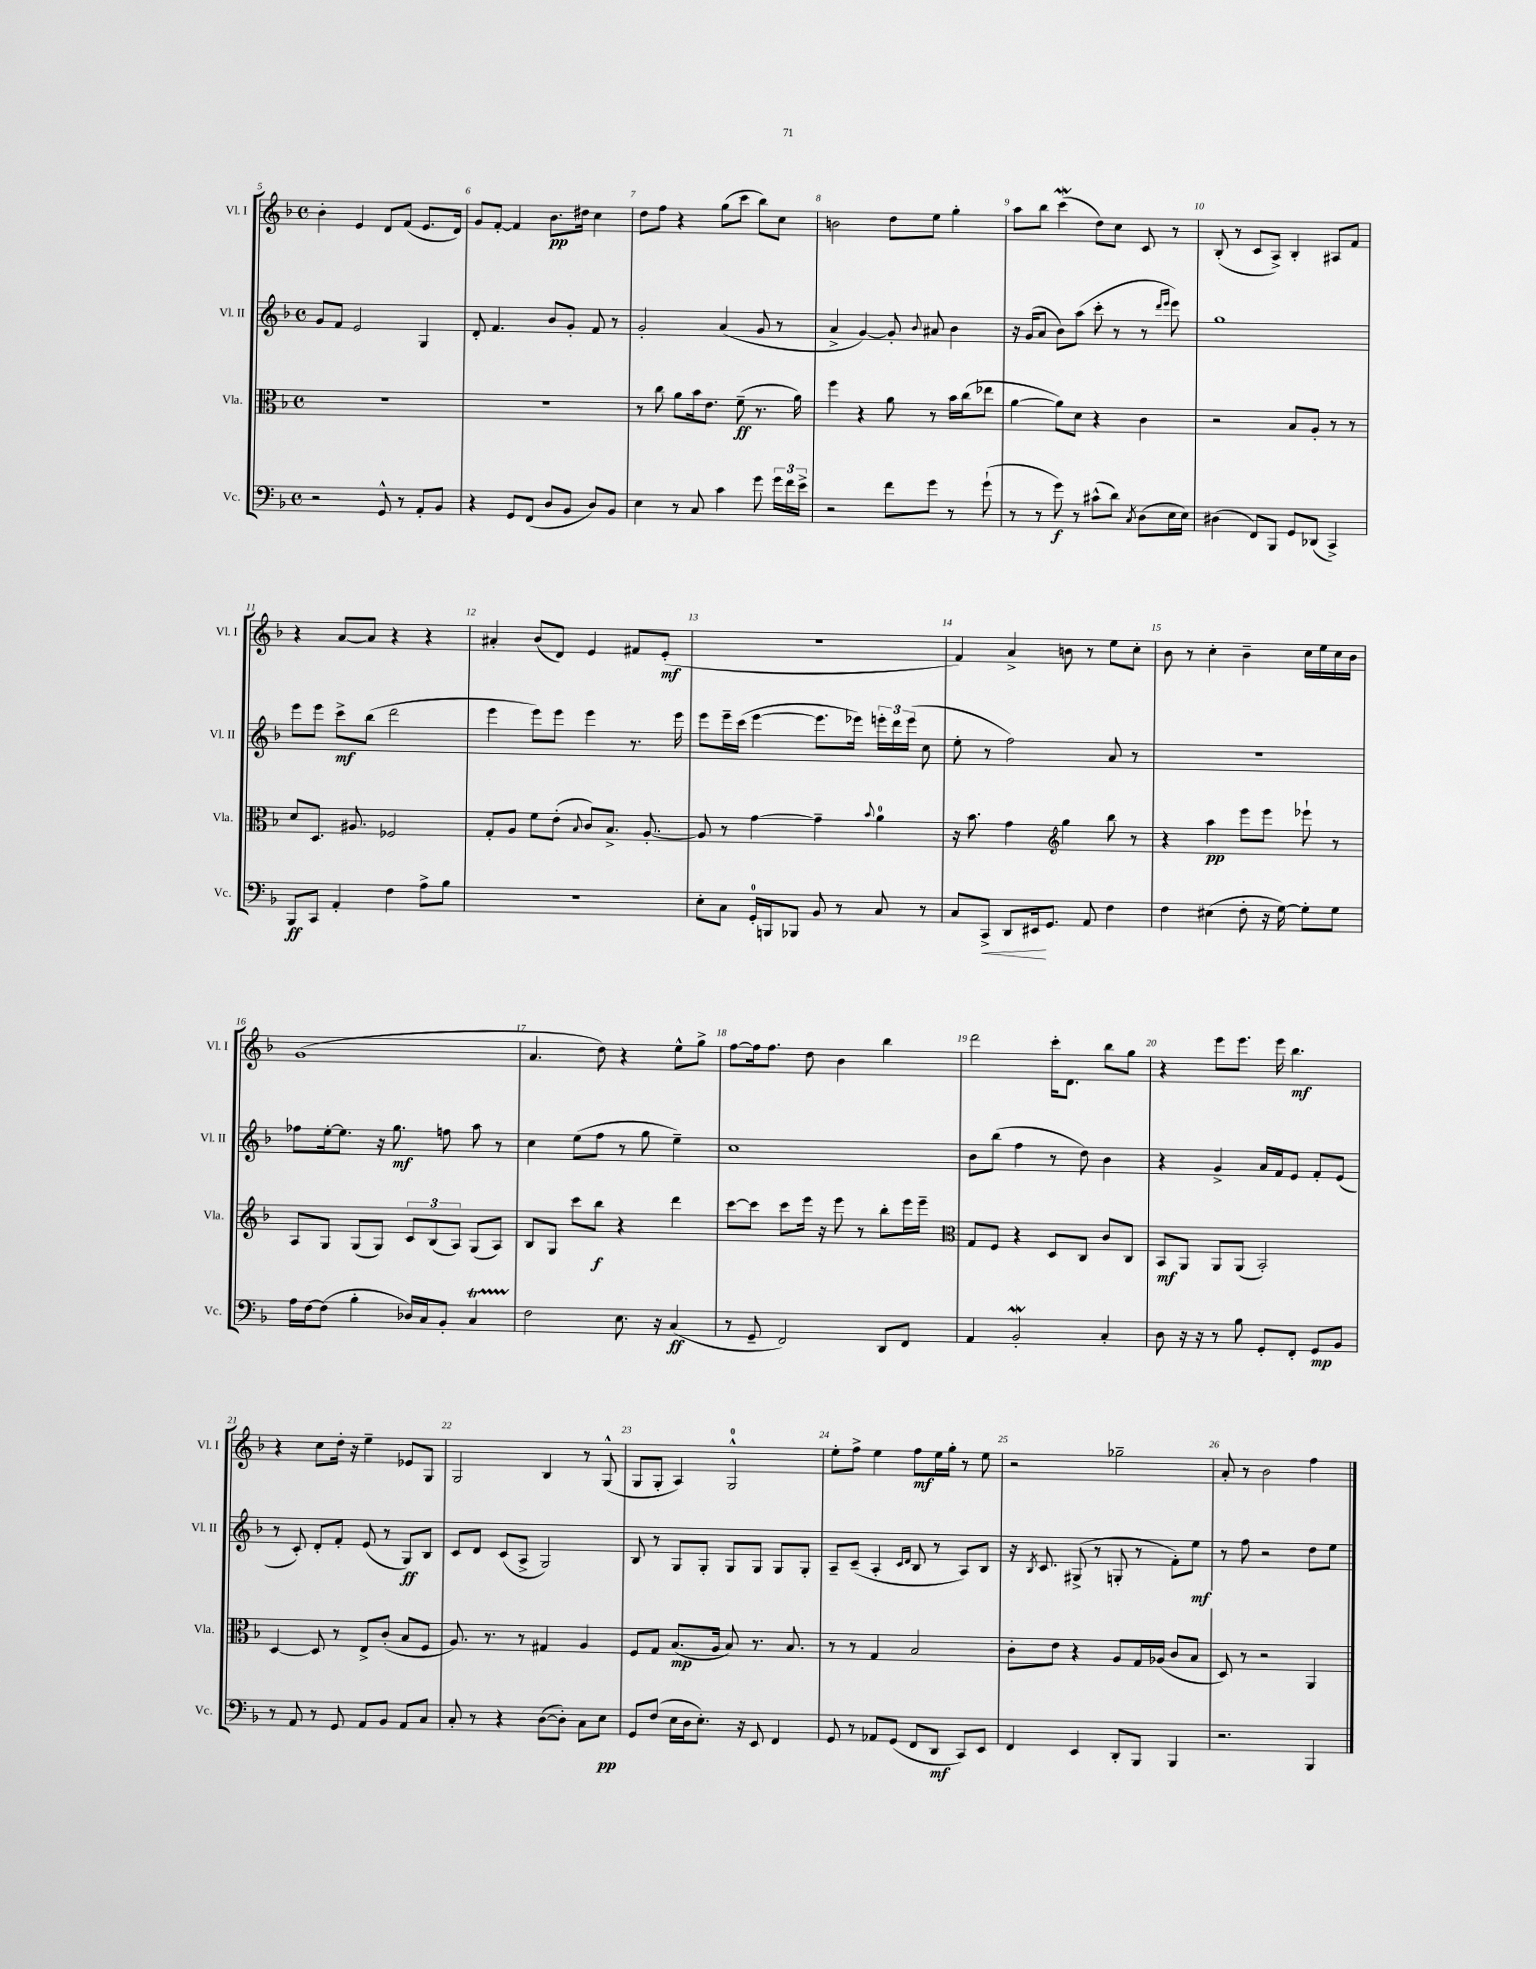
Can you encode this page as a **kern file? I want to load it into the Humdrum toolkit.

**kern	**dynam	**kern	**dynam	**kern	**dynam	**kern	**dynam
*part4	*part4	*part3	*part3	*part2	*part2	*part1	*part1
*staff4	*staff4	*staff3	*staff3	*staff2	*staff2	*staff1	*staff1
*I"Vc.	*	*I"Vla.	*	*I"Vl. II	*	*I"Vl. I	*
*I'Vc.	*	*I'Vla.	*	*I'Vl. II	*	*I'Vl. I	*
*clefF4	*	*clefC3	*	*clefG2	*	*clefG2	*
*k[b-]	*	*k[b-]	*	*k[b-]	*	*k[b-]	*
*M4/4	*	*M4/4	*	*M4/4	*	*M4/4	*
*met(c)	*	*met(c)	*	*met(c)	*	*met(c)	*
=5	=5	=5	=5	=5	=5	=5	=5
2r	.	1r	.	8g/L	.	4b-'\	.
.	.	.	.	8f/J	.	.	.
.	.	.	.	2e/	.	4e/	.
8GG^^/	.	.	.	.	.	8d/L	.
8r	.	.	.	.	.	(8f/J	.
8AA'/L	.	.	.	4G/	.	8.e/L	.
8BB-/J	.	.	.	.	.	.	.
.	.	.	.	.	.	16d/Jk)	.
=6	=6	=6	=6	=6	=6	=6	=6
4r	.	1r	.	8d'/	.	8g/L	.
.	.	.	.	4.f/	.	[8f'/J	.
8GG/L	.	.	.	.	.	4f/]	.
(8FF/J	.	.	.	.	.	.	.
8D/L	.	.	.	8b-/L	.	8.b-\L	pp
8BB-/J	.	.	.	8g'/J	.	.	.
.	.	.	.	.	.	16dd#X\Jk	.
8D/L)	.	.	.	8f/	.	4cc\	.
8BB-/J	.	.	.	8r	.	.	.
=7	=7	=7	=7	=7	=7	=7	=7
4E\	.	8r	.	2g'/	.	8dd\L	.
.	.	8cc\	.	.	.	8ff\J	.
8r	.	8a\L	.	.	.	4r	.
8C/	.	16b-\k	.	.	.	.	.
.	.	8.e\J	.	.	.	.	.
4c\	.	.	.	(4a/	.	(8gg\L	.
.	.	(8f~\	ff	.	.	8ccc\J	.
8g\	.	8.r	.	8g/	.	8bb-\L)	.
24g\LL	.	.	.	8r	.	8cc\J	.
24f\	.	.	.	.	.	.	.
.	.	16a\)	.	.	.	.	.
24e^\JJ	.	.	.	.	.	.	.
=8	=8	=8	=8	=8	=8	=8	=8
2r	.	4ff\	.	4a^/	.	2bn\	.
.	.	4r	.	[4g/)	.	.	.
8f\L	.	8a\	.	8g'/]	.	8dd\L	.
.	.	.	.	8qqb-/	.	.	.
8g\J	.	8r	.	8a#X/	.	8ee\J	.
8r	.	16b-\LL	.	4b-\	.	4gg'\	.
.	.	(16cc\J	.	.	.	.	.
(8g`\	.	8ee-X\J	.	.	.	.	.
=9	=9	=9	=9	=9	=9	=9	=9
8r	.	[4a\	.	16r	.	8aa\L	.
.	.	.	.	(16g/KL	.	.	.
8r	.	.	.	8a/J	.	8bb-\J	.
8g\)	f	8a\L])	.	8b-\L)	.	(4cccW\	.
8r	.	8d\J	.	(8aa\J	.	.	.
(8c#X^^\L	.	4r	.	8ccc'\	.	8dd\L)	.
8d\J)	.	.	.	8r	.	8cc\J	.
8qC/	.	.	.	.	.	.	.
(8D\L	.	4c\	.	8r	.	8c/	.
.	.	.	.	16qqddd/LL	.	.	.
.	.	.	.	16qqeee/JJ	.	.	.
16E\L	.	.	.	8eee\)	.	8r	.
16E\JJ)	.	.	.	.	.	.	.
=10	=10	=10	=10	=10	=10	=10	=10
(4D#X\	.	2r	.	1gg	.	(8B-'/	.
.	.	.	.	.	.	8r	.
8FF/L)	.	.	.	.	.	8c/L	.
8BBB-/J	.	.	.	.	.	8A^/J)	.
8GG/L	.	8B-/L	.	.	.	4B-'/	.
(8DD-X/J	.	8A'/J	.	.	.	.	.
4CC^/)	.	8r	.	.	.	8A#X/L	.
.	.	8r	.	.	.	8f/J	.
!!LO:LB:g=z
=11	=11	=11	=11	=11	=11	=11	=11
8BBB-/L	ff	8d/L	.	8eee\L	.	4r	.
8CC/J	.	8.D/J	.	8eee\J	.	.	.
4AA'/	.	.	.	8ccc^\L	mf	[8a/L	.
.	.	8.A#X/	.	.	.	.	.
.	.	.	.	(8bb-\J	.	8a/J]	.
4F\	.	2F-X/	.	2ddd\	.	4r	.
8A^\L	.	.	.	.	.	4r	.
8B-\J	.	.	.	.	.	.	.
=12	=12	=12	=12	=12	=12	=12	=12
1r	.	8G'/L	.	4eee\	.	4a#X'/	.
.	.	8A/J	.	.	.	.	.
.	.	8f\L	.	8eee\L)	.	(8b-/L	.
.	.	(8e'\J	.	8eee\J	.	8d/J)	.
.	.	8qqB-/	.	.	.	.	.
.	.	8c/L)	.	4eee\	.	4e/	.
.	.	8.B-^/J	.	.	.	.	.
.	.	.	.	8.r	.	8f#X/L	.
.	.	[8.A'/	.	.	.	.	.
.	.	.	.	.	.	(8e'/J	mf
.	.	.	.	16eee\	.	.	.
=13	=13	=13	=13	=13	=13	=13	=13
8E'\L	.	8A/]	.	8eee\L	.	1r	.
8C\J	.	8r	.	16eee~\L	.	.	.
.	.	.	.	(16ccc\JJ	.	.	.
16GG'/LL	.	[4g\	.	[4eee\	.	.	.
16BBBn/J	.	.	.	.	.	.	.
8BBB-X/J	.	.	.	.	.	.	.
8BB-/	.	4g~\]	.	8.eee\L]	.	.	.
8r	.	.	.	.	.	.	.
.	.	.	.	16eee-X\Jk)	.	.	.
.	.	8qqb-/	.	.	.	.	.
8C/	.	4a\	.	24eeen'\LL	.	.	.
.	.	.	.	24ddd\	.	.	.
.	.	.	.	(24eee\JJ	.	.	.
8r	.	.	.	8cc\	.	.	.
=14	=14	=14	=14	=14	=14	=14	=14
8C/L	.	16r	.	8ee'\	.	4f/)	.
.	.	8.b-\	.	.	.	.	.
!	!LO:HP:b	!	!	!	!	!	!
8CC^/J	<	.	.	8r	.	.	.
8DD/L	.	4g\	.	2ff\)	.	4a^/	.
16EE#X/k	.	.	.	.	.	.	.
8.GG/J	[	.	.	.	.	.	.
*	*	*clefG2	*	*	*	*	*
.	.	4gg\	.	.	.	8bn\	.
8AA/	.	.	.	.	.	8r	.
4F\	.	8bb-\	.	8a/	.	8ee\L	.
.	.	8r	.	8r	.	8cc'\J	.
=15	=15	=15	=15	=15	=15	=15	=15
4F\	.	4r	.	1r	.	8b-\	.
.	.	.	.	.	.	8r	.
(4E#X\	.	4aa\	pp	.	.	4cc'\	.
8F'\	.	8eee\L	.	.	.	4b-~\	.
16r	.	8eee\J	.	.	.	.	.
[16G\)	.	.	.	.	.	.	.
8G'\L]	.	8eee-X`\	.	.	.	16cc\LL	.
.	.	.	.	.	.	16ee\	.
8G\J	.	8r	.	.	.	16cc\	.
.	.	.	.	.	.	16b-\JJ	.
!!LO:LB:g=z
=16	=16	=16	=16	=16	=16	=16	=16
16A\LL	.	8A/L	.	8ff-X\L	.	(1g	.
[16F\J	.	.	.	.	.	.	.
(8F\J]	.	8G/J	.	[16ee'\k	.	.	.
.	.	.	.	8.ee\J]	.	.	.
4B-'\	.	(8G/L	.	.	.	.	.
.	.	8G/J)	.	16r	.	.	.
.	.	.	.	8.gg\	mf	.	.
16D-X/LL)	.	12c/L	.	.	.	.	.
16C/J	.	.	.	.	.	.	.
.	.	(12B-/	.	.	.	.	.
8BB-'/J	.	.	.	8ffn\	.	.	.
.	.	12A/J)	.	.	.	.	.
4CT/	.	(8G/L	.	8aa\	.	.	.
.	.	8A/J)	.	8r	.	.	.
=17	=17	=17	=17	=17	=17	=17	=17
2F\	.	8B-/L	.	4cc\	.	4.a/	.
.	.	8G/J	.	.	.	.	.
.	.	8ccc\L	.	(8ee\L	.	.	.
.	.	8bb-\J	f	8ff\J	.	8dd\)	.
8.E\	.	4r	.	8r	.	4r	.
.	.	.	.	8gg\	.	.	.
16r	.	.	.	.	.	.	.
(4C/	ff	4ddd\	.	4ee~\)	.	8ee^^\L	.
.	.	.	.	.	.	8gg^\J	.
=18	=18	=18	=18	=18	=18	=18	=18
8r	.	[8ccc\L	.	1cc	.	[8ff\L	.
8GG~/	.	8ccc\J]	.	.	.	16ff\k]	.
.	.	.	.	.	.	8.ff\J	.
2FF/)	.	8ccc\L	.	.	.	.	.
.	.	16eee\Jk	.	.	.	8dd\	.
.	.	16r	.	.	.	.	.
.	.	8eee\	.	.	.	4b-\	.
.	.	8r	.	.	.	.	.
8DD/L	.	8bb-'\L	.	.	.	4bb-\	.
8FF/J	.	16eee\L	.	.	.	.	.
.	.	16eee~\JJ	.	.	.	.	.
=19	=19	=19	=19	=19	=19	=19	=19
*	*	*clefC3	*	*	*	*	*
4AA/	.	8G/L	.	8b-\L	.	2ddd\	.
.	.	8F/J	.	(8bb-\J	.	.	.
2BB-w'/	.	4r	.	4ff\	.	.	.
.	.	8D/L	.	8r	.	16ccc'\KL	.
.	.	.	.	.	.	8.d\J	.
.	.	8C/J	.	8dd\)	.	.	.
4C'/	.	8c/L	.	4b-\	.	8bb-\L	.
.	.	8C/J	.	.	.	8gg\J	.
=20	=20	=20	=20	=20	=20	=20	=20
8D\	.	8BB-/L	mf	4r	.	4r	.
16r	.	8AA/J	.	.	.	.	.
16r	.	.	.	.	.	.	.
8r	.	8AA/L	.	4g^/	.	8eee\L	.
8B-\	.	(8AA/J	.	.	.	8.eee\J	.
8GG'/L	.	2BB-'/)	.	16a/LL	.	.	.
.	.	.	.	16f/J	.	16eee\	.
8FF'/J	.	.	.	8e/J	.	4.bb-\	mf
8GG/L	mp	.	.	8f'/L	.	.	.
8BB-/J	.	.	.	(8e/J	.	.	.
!!LO:LB:g=z
=21	=21	=21	=21	=21	=21	=21	=21
8r	.	[4D/	.	8r	.	4r	.
8AA/	.	.	.	8c'/)	.	.	.
8r	.	8D/]	.	8d'/L	.	8cc\L	.
8GG/	.	8r	.	8f'/J	.	16dd'\Jk	.
.	.	.	.	.	.	16r	.
8AA/L	.	8E^/L	.	(8e/	.	4ee~\	.
8BB-/J	.	(8c'/J	.	8r	.	.	.
8AA/L	.	8B-/L	.	8G/L)	ff	8e-X/L	.
8C/J	.	8F/J	.	8B-/J	.	8G/J	.
=22	=22	=22	=22	=22	=22	=22	=22
8C'/	.	8.A/)	.	8c/L	.	2G/	.
8r	.	.	.	8d/J	.	.	.
.	.	8.r	.	.	.	.	.
4r	.	.	.	(8c/L	.	.	.
.	.	8r	.	8A^/J	.	.	.
([8D\L	.	4G#X/	.	2G/)	.	4B-/	.
8D'\J])	.	.	.	.	.	.	.
8C\L	.	4A/	.	.	.	8r	.
8E\J	pp	.	.	.	.	(8G^^/	.
=23	=23	=23	=23	=23	=23	=23	=23
8GG/L	.	8F/L	.	8B-/	.	8G/L	.
(8F/J	.	8G/J	.	8r	.	8G'/J	.
16E\LL	.	(8.B-/L	mp	8G/L	.	4A/)	.
16D\J	.	.	.	.	.	.	.
8.E'\J)	.	.	.	8G'/J	.	.	.
.	.	16A/Jk	.	.	.	.	.
.	.	8B-/)	.	8G/L	.	2G^^/	.
16r	.	.	.	.	.	.	.
8EE/	.	8.r	.	8G/J	.	.	.
4FF/	.	.	.	8G/L	.	.	.
.	.	8.B-/	.	.	.	.	.
.	.	.	.	8G'/J	.	.	.
=24	=24	=24	=24	=24	=24	=24	=24
8GG/	.	8r	.	8A~/L	.	8ee'\L	.
8r	.	8r	.	(8c~/J	.	8ff^\J	.
8AA-X/L	.	4G/	.	4A'/	.	4ee\	.
(8GG/J	.	.	.	.	.	.	.
.	.	.	.	16qqc/LL	.	.	.
.	.	.	.	16qqd/JJ	.	.	.
8FF/L	.	2B-/	.	8B-/	.	8ff\L	mf
8DD/J	mf	.	.	8r	.	16ee\L	.
.	.	.	.	.	.	16gg'\JJ	.
8CC/L)	.	.	.	8A/L)	.	8r	.
8EE/J	.	.	.	8B-/J	.	8ee\	.
=25	=25	=25	=25	=25	=25	=25	=25
4FF/	.	8c'\L	.	16r	.	2r	.
.	.	.	.	8qB-/	.	.	.
.	.	.	.	8.c/	.	.	.
.	.	8e\J	.	.	.	.	.
4EE/	.	4r	.	(8G#X^/	.	.	.
.	.	.	.	8r	.	.	.
8DD'/L	.	8A/L	.	8Gn'/	.	2gg-X~\	.
8BBB-/J	.	16G/L	.	8r	.	.	.
.	.	(16A-X/JJ	.	.	.	.	.
4BBB-/	.	8c/L	.	8f'\L)	.	.	.
.	.	8B-/J	.	8ee\J	mf	.	.
=26	=26	=26	=26	=26	=26	=26	=26
2.r	.	8D/)	.	8r	.	8a'/	.
.	.	8r	.	8ff\	.	8r	.
.	.	2r	.	2r	.	2b-\	.
4BBB-/	.	4AA/	.	8dd\L	.	4ff\	.
.	.	.	.	8ee\J	.	.	.
==	==	==	==	==	==	==	==
*-	*-	*-	*-	*-	*-	*-	*-
